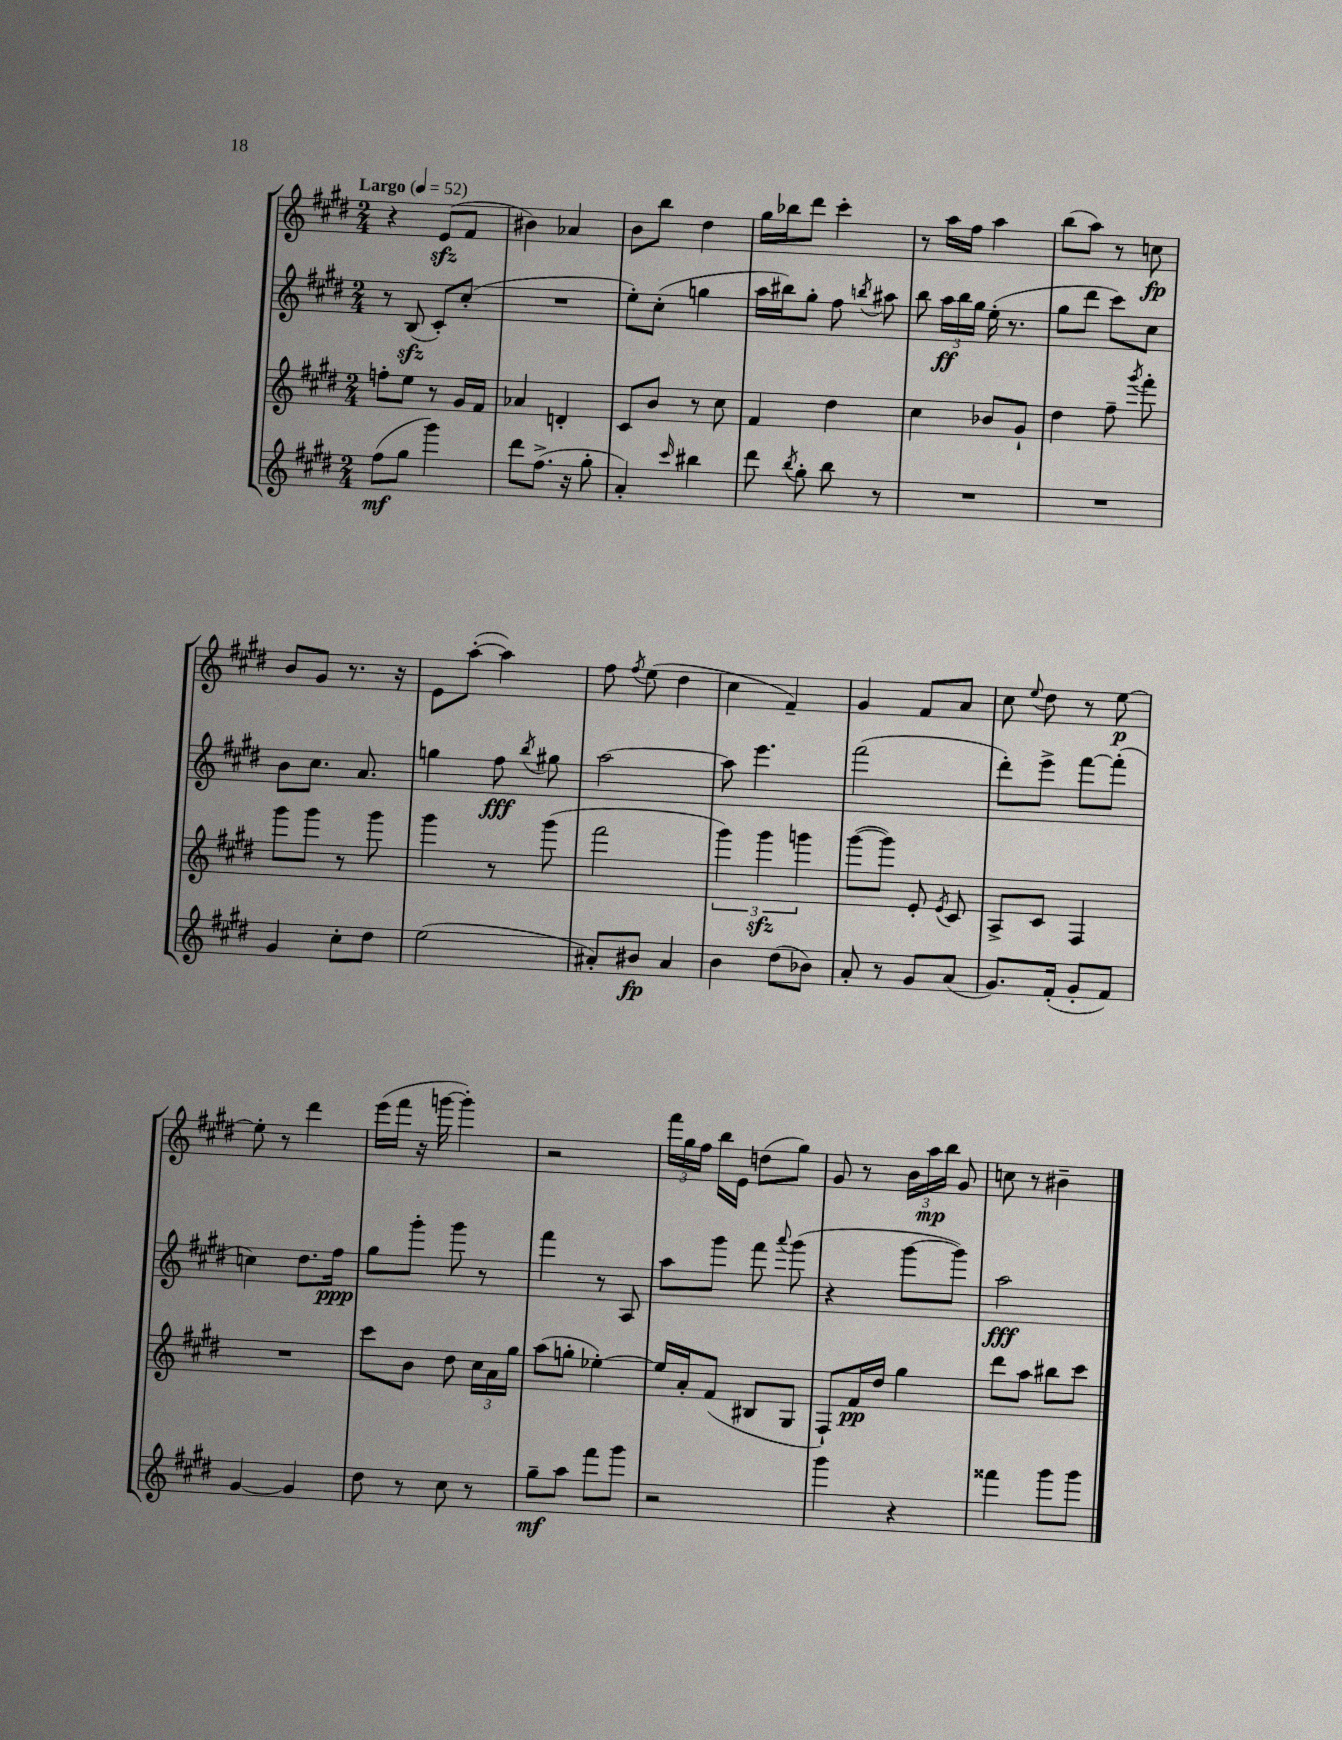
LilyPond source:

<<
\new StaffGroup <<
\new Staff = "s0" {
    \clef treble \key e \major \numericTimeSignature \time 2/4 \tempo "Largo" 4 = 52
    \autoBeamOff r4 e'8[\sfz( fis'8] |
    bis'4) aes'4 |
    b'8[ b''8] dis''4 |
    gis''16[ bes''16 dis'''8] cis'''4-. |
    r8 a''16[ fis''16] a''4 |
    b''8[( a''8]) r8 c''8\fp |
    b'8[ gis'8] r8. r16 |
    e'8[ a''8]~-.( a''4) |
    fis''8 \acciaccatura { fis''8 } e''8( dis''4 |
    cis''4 fis'4--) |
    gis'4 fis'8[ a'8] |
    cis''8 \appoggiatura { e''8 } dis''8 r8 e''8~\p |
    e''8-. r8 dis'''4 |
    e'''16[( fis'''16] r16 g'''16~ g'''4-.) |
    r2 |
    \tuplet 3/2 { fis'''16[ gis''16 fis''16] } b''16[ e'16] d''8[( gis''8]) |
    gis'8 r8 \tuplet 3/2 { b'16[ a''16\mp b''16] } gis'8 |
    c''8 r8 bis'4-- \bar "|." |
}
\new Staff = "s1" {
    \clef treble \key e \major \numericTimeSignature \time 2/4
    \autoBeamOff r8 b8\sfz( cis'8[-.) cis''8]-.( |
    R2 |
    e''8[-.) cis''8]-.( g''4 |
    a''16[ bis''16) gis''8]-. fis''8 \acciaccatura { b''8 } ais''8 |
    b''8 \tuplet 3/2 { a''16[\ff b''16 gis''16] } e''16-.( r8. |
    gis''8[ dis'''8] cis'''8[) cis''8] |
    b'8[ cis''8.] a'8. |
    g''4 fis''8\fff \acciaccatura { b''8 } gis''8 |
    a''2~ |
    a''8 e'''4. |
    fis'''2( |
    dis'''8[-.) e'''8]-> fis'''8[~ fis'''8]-.( |
    c''4) dis''8.[ fis''16]\ppp |
    gis''8[ gis'''8]-. gis'''8 r8 |
    fis'''4 r8 a8 |
    a''8[ gis'''8] fis'''8 \appoggiatura { a'''8 } gis'''8( |
    r4 gis'''8[~ gis'''8]) |
    a''2\fff \bar "|." |
}
\new Staff = "s2" {
    \clef treble \key e \major \numericTimeSignature \time 2/4
    \autoBeamOff f''8[-. e''8] r8 gis'16[ fis'16] |
    aes'4 d'4-. |
    cis'8[ b'8] r8 cis''8 |
    fis'4 dis''4 |
    cis''4 bes'8[ gis'8]-! |
    dis''4 fis''8-- \acciaccatura { gis'''8 } fis'''8-. |
    gis'''8[ gis'''8] r8 gis'''8 |
    gis'''4 r8 gis'''8( |
    fis'''2 |
    \tuplet 3/2 { gis'''4) gis'''4\sfz g'''4 } |
    gis'''8[~( gis'''8]) e'8-. \acciaccatura { e'8 } cis'8 |
    a8[-> cis'8] fis4 |
    R2 |
    cis'''8[ b'8] dis''8 \tuplet 3/2 { cis''16[ a'16 gis''16] } |
    a''8[( g''8]-. ees''4~-.) |
    ees''16[ a'16-. fis'8]( bis8[ gis8] |
    fis8[-!) fis'16\pp dis''16] gis''4 |
    dis'''8[ a''8] bis''8[ cis'''8] \bar "|." |
}
\new Staff = "s3" {
    \clef treble \key e \major \numericTimeSignature \time 2/4
    \autoBeamOff fis''8[\mf( gis''8] gis'''4) |
    dis'''8[ fis''8.]->( r16 gis''8-. |
    a'4-.) \grace { cis'''16 } bis''4 |
    dis'''8 \acciaccatura { b''8 } gis''8-. b''8 r8 |
    R2 |
    R2 |
    gis'4 cis''8[-. dis''8] |
    e''2( |
    ais'8[-.) bis'8]\fp ais'4 |
    b'4 dis''8[( bes'8]) |
    a'8-. r8 gis'8[ a'8]( |
    gis'8.[) fis'16]-.( gis'8[-. fis'8]) |
    gis'4~ gis'4 |
    dis''8 r8 cis''8 r8 |
    gis''8[--\mf a''8] fis'''8[ gis'''8] |
    r2 |
    gis'''4 r4 |
    fisis'''4 gis'''8[ gis'''8] \bar "|." |
}
>>
>>
\layout { \context { \Score \remove "Bar_number_engraver" } }
